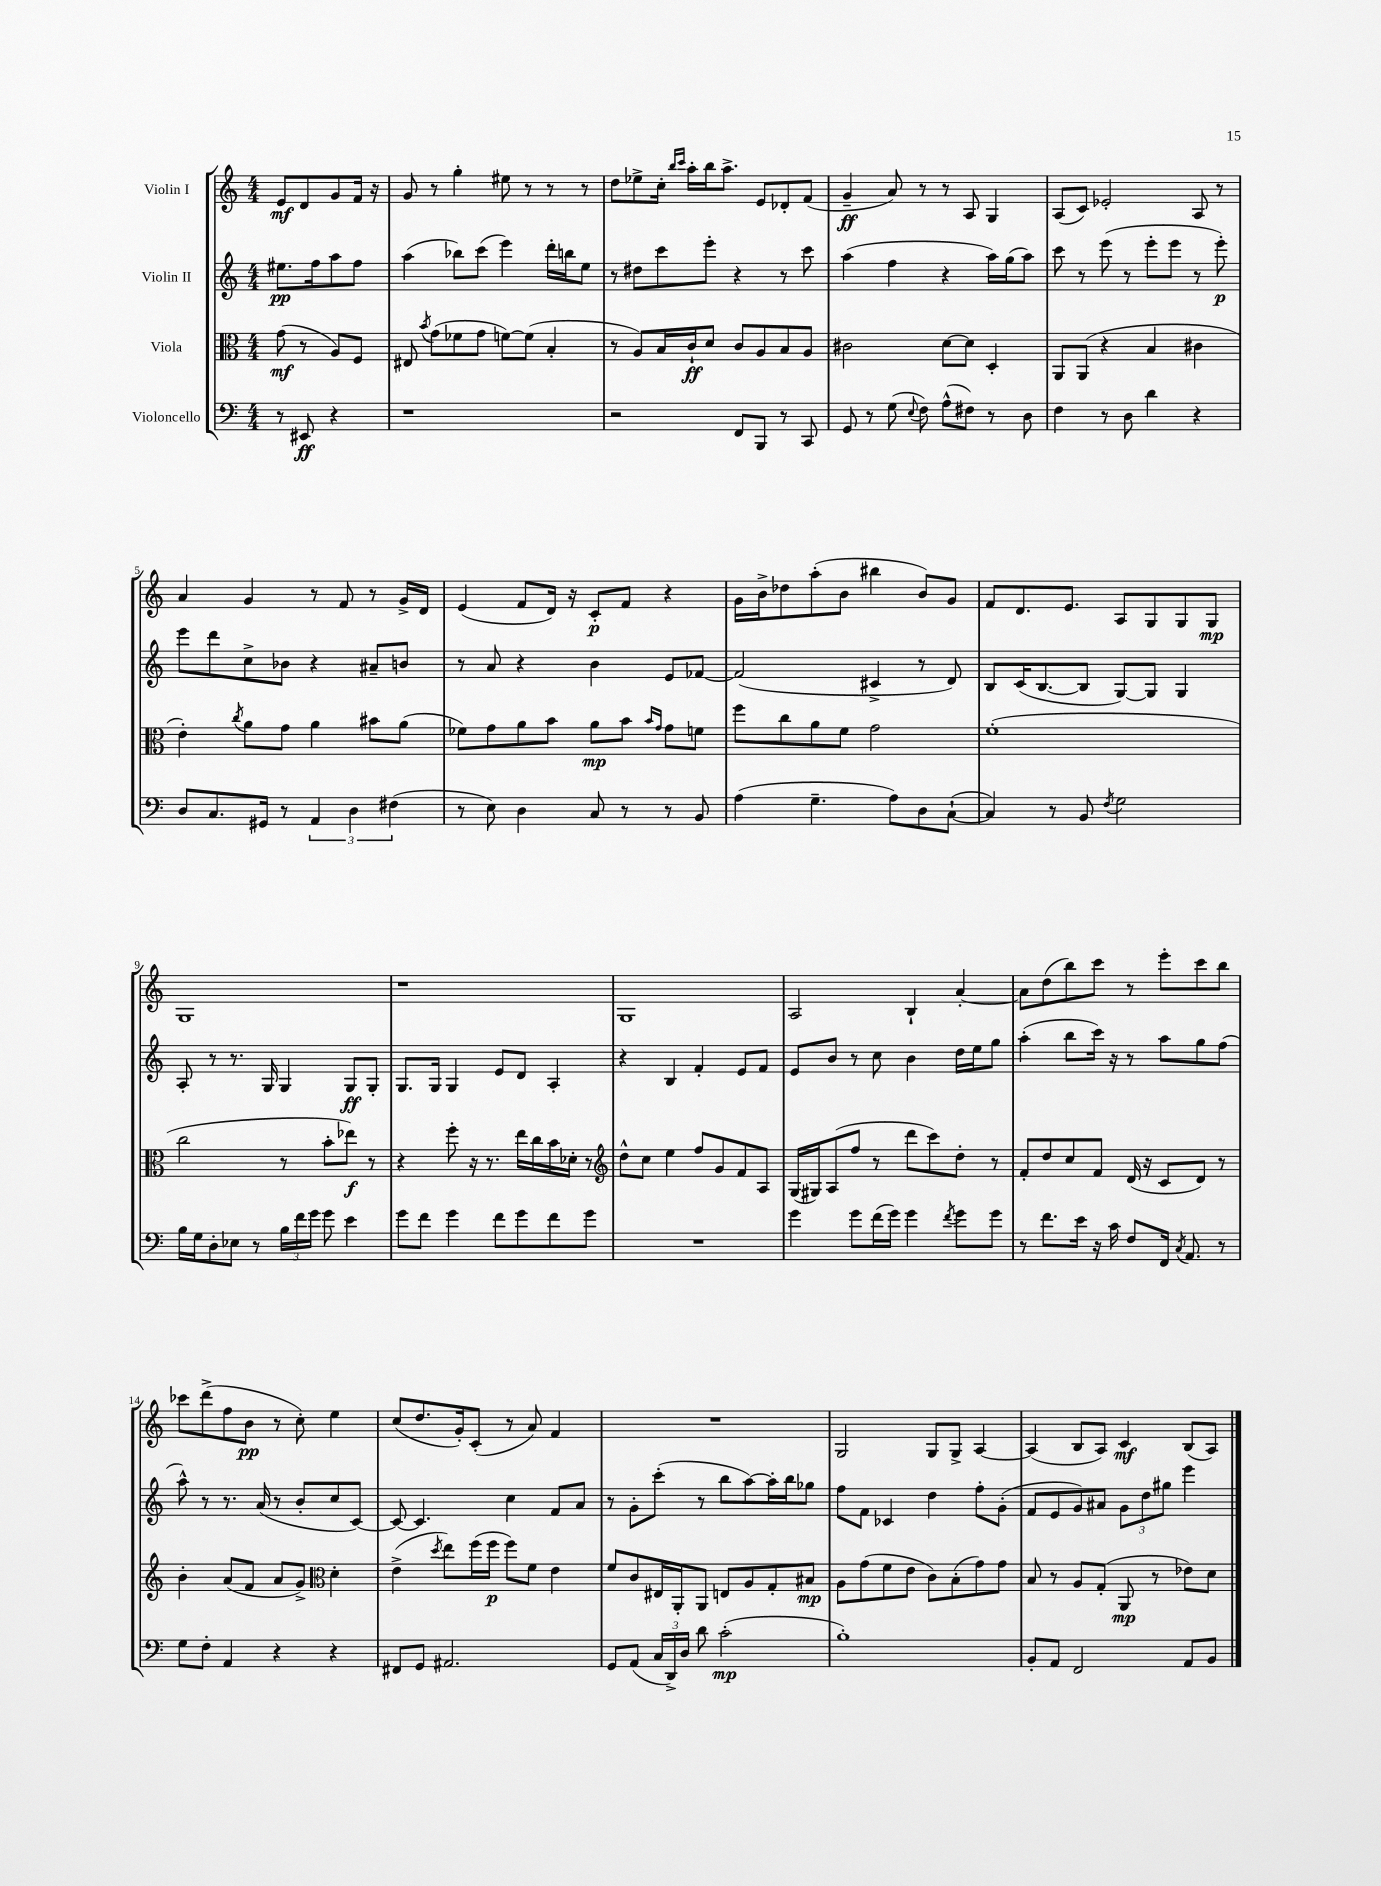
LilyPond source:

<<
\new StaffGroup <<
\new Staff = "s0" \with { instrumentName = "Violin I" } {
    \clef treble \key c \major \numericTimeSignature \time 4/4 \partial 2
    \autoBeamOff e'8[\mf d'8 g'8 f'16] r16 |
    g'8 r8 g''4-. eis''8 r8 r8 r8 |
    d''8[ ees''8-> c''16]-. \grace { b''16[ c'''16] } a''16[-. b''16 a''8.]-> e'8[ des'8-. f'8]( |
    g'4--\ff a'8) r8 r8 a8 g4 |
    a8[( c'8]) ees'2-. a8 r8 |
    a'4 g'4 r8 f'8 r8 g'16[-> d'16] |
    e'4( f'8[ d'16]) r16 c'8[-.\p f'8] r4 |
    g'16[ b'16-> des''8 a''8-.( b'8] bis''4 b'8[) g'8] |
    f'8[ d'8. e'8.] a8[ g8 g8 g8]\mp |
    g1 |
    r1 |
    g1 |
    a2 b4-! a'4~-. |
    a'8[ d''8( b''8) c'''8] r8 e'''8[-. c'''8 b''8] |
    ces'''8[ d'''8->( f''8 b'8]\pp r8 c''8-.) e''4 |
    c''8[( d''8. g'16-.) c'8]-.( r8 a'8) f'4 |
    R1 |
    g2 g8[ g8]-> a4~ |
    a4( b8[ a8]) c'4\mf b8[( a8]) \bar "|." |
}
\new Staff = "s1" \with { instrumentName = "Violin II" } {
    \clef treble \key c \major \numericTimeSignature \time 4/4 \partial 2
    \autoBeamOff eis''8.[\pp f''16 a''8 f''8] |
    a''4( bes''8[) c'''8]( e'''4) d'''16[-. b''16 e''8] |
    r8 dis''8[ c'''8 e'''8]-. r4 r8 c'''8 |
    a''4( f''4 r4 a''16[) g''16( a''8]) |
    c'''8 r8 e'''8( r8 e'''8[-. e'''8] r8 e'''8-.\p) |
    e'''8[ d'''8 c''8-> bes'8] r4 ais'8[-- b'8] |
    r8 a'8 r4 b'4 e'8[ fes'8]~ |
    fes'2( cis'4-> r8 d'8) |
    b8[ c'16( b8.~ b8] g8[~) g8] g4 |
    a8-. r8 r8. g16 g4 g8[\ff g8]-. |
    g8.[ g16] g4 e'8[ d'8] a4-. |
    r4 b4 f'4-. e'8[ f'8] |
    e'8[ b'8] r8 c''8 b'4 d''16[ e''16 g''8] |
    a''4-.( b''8[ c'''16]) r16 r8 a''8[ g''8 f''8]( |
    a''8-^) r8 r8. a'16( r8 b'8[-. c''8 c'8]~) |
    c'8~ c'4. c''4 f'8[ a'8] |
    r8 g'8[-. c'''8]-.( r8 b''8[ a''8~) a''16-. b''16 ges''8] |
    f''8[ f'8] ces'4 d''4 f''8[-. g'8]-.( |
    f'8[ e'8 g'8) ais'8] \tuplet 3/2 { g'8[ d''8 gis''8] } e'''4 \bar "|." |
}
\new Staff = "s2" \with { instrumentName = "Viola" } {
    \clef alto \key c \major \numericTimeSignature \time 4/4 \partial 2
    \autoBeamOff g'8\mf( r8 a8[) f8] |
    eis8 \acciaccatura { b'8 } g'8[( fes'8 g'8] f'8[~) f'8]( b4-. |
    r8 a8[) b16 c'16-!\ff d'8] c'8[ a8 b8 a8] |
    cis'2 d'8[~ d'8] d4-. |
    a,8[ a,8]( r4 b4 cis'4 |
    e'4-.) \acciaccatura { c''8 } a'8[ g'8] a'4 bis'8[ a'8]( |
    fes'8[) g'8 a'8 b'8] a'8[\mp b'8] \grace { b'16[ g'16] } g'8[ f'8] |
    f''8[ c''8 a'8 f'8] g'2 |
    f'1-.( |
    c''2 r8 b'8[-. ees''8]\f) r8 |
    r4 f''8-. r16 r8. e''16[ c''16 b'16 des'16]-. r8 |
    \clef treble d''8[-^ c''8] e''4 f''8[ g'8 f'8 a8] |
    g16[( gis16) a8( f''8] r8 d'''8[ c'''8) d''8]-. r8 |
    f'8[-. d''8 c''8 f'8] d'16( r16 c'8[ d'8]) r8 |
    b'4-. a'8[( f'8] a'8[ g'8]->) \clef alto d'4-. |
    e'4->( \acciaccatura { d''8 } e''8[) f''16( f''16]\p f''8[) f'8] e'4 |
    f'8[ c'8 eis16 a,16-. a,8] e8[ a8 g8-. bis8]\mp |
    a8[ g'8( f'8 e'8] c'8[) b8-.( g'8) g'8] |
    b8 r8 a8[ g8]-.( a,8\mp r8 ees'8[) d'8] \bar "|." |
}
\new Staff = "s3" \with { instrumentName = "Violoncello" } {
    \clef bass \key c \major \numericTimeSignature \time 4/4 \partial 2
    \autoBeamOff r8 eis,8\ff r4 |
    r1 |
    r2 f,8[ b,,8] r8 c,8 |
    g,8 r8 g8( \appoggiatura { e8 } f8) a8[-^( fis8]) r8 d8 |
    f4 r8 d8 d'4 r4 |
    d8[ c8. gis,16] r8 \tuplet 3/2 { a,4 d4 fis4( } |
    r8 e8) d4 c8 r8 r8 b,8 |
    a4( g4.-- a8[) d8 c8]~-!( |
    c4) r8 b,8 \acciaccatura { f8 } g2 |
    b16[ g16 d8-. ees8] r8 \tuplet 3/2 { b16[ f'16 g'16] } g'8 e'4 |
    g'8[ f'8] g'4 f'8[ g'8 f'8 g'8] |
    R1 |
    g'4 g'8[ f'16( g'16]) g'4 \acciaccatura { f'8 } g'8[ g'8] |
    r8 f'8.[ e'16] r16 c'16 f8[ f,16] \acciaccatura { c8 } a,8. r8 |
    g8[ f8]-. a,4 r4 r4 |
    fis,8[ g,8] ais,2. |
    g,8[ a,8]( \tuplet 3/2 { c16[ d,16->) d16] } d'8 c'2-.\mp( |
    b1-.) |
    b,8[-. a,8] f,2 a,8[ b,8] \bar "|." |
}
>>
>>
